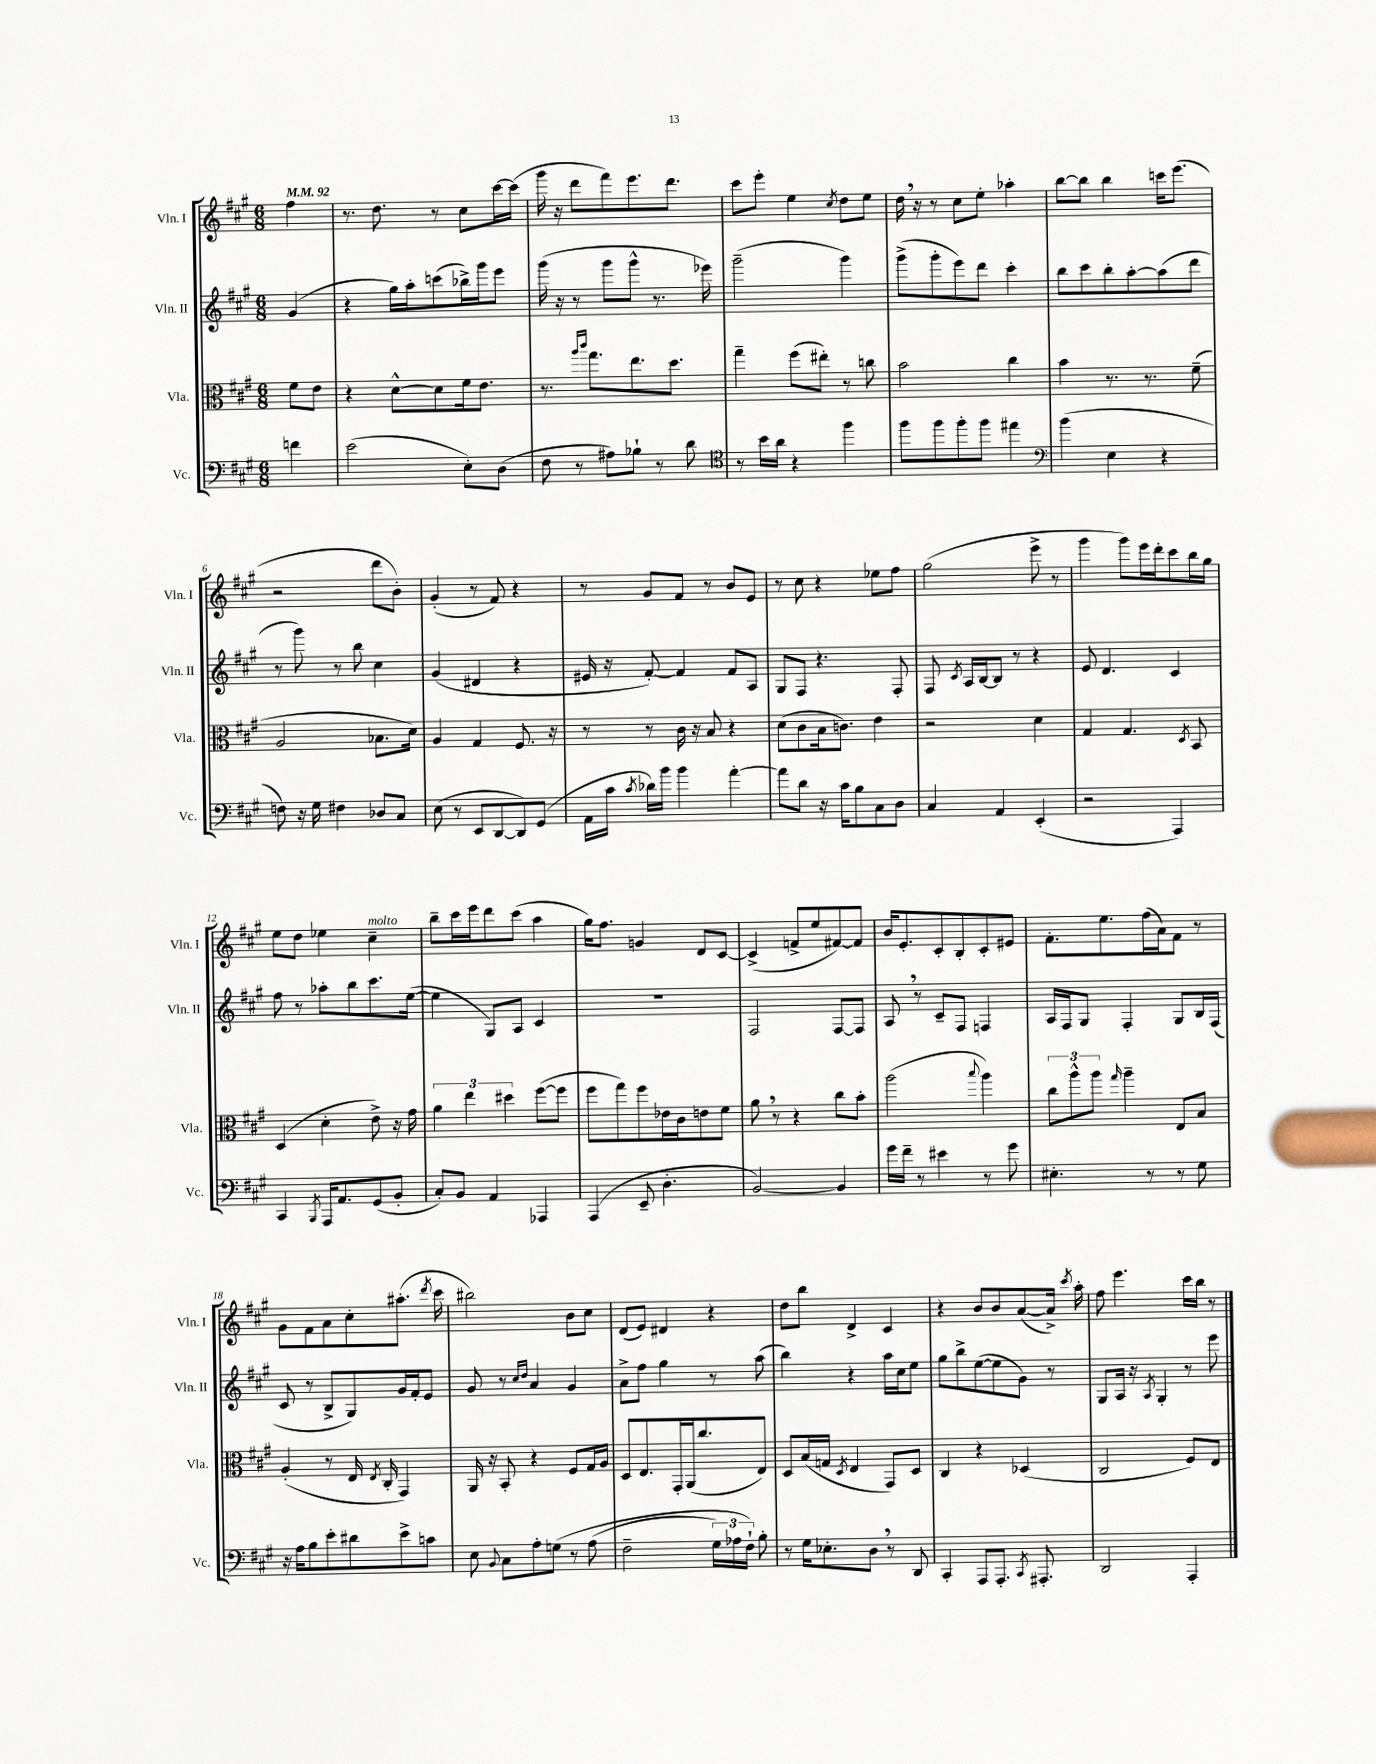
<<
\new StaffGroup <<
\new Staff = "s0" \with { instrumentName = "Vln. I" shortInstrumentName = "Vln. I" } {
    \clef treble \key a \major \numericTimeSignature \time 6/8 \partial 4 \tempo 4 = 92
    \autoBeamOff fis''4 |
    r8. d''8. r8 cis''8[ cis'''16~ cis'''16]( |
    gis'''16 r16 d'''8[ fis'''8) e'''8. d'''8.] |
    cis'''8[ e'''8]-. e''4 \acciaccatura { cis''8 } d''8[ e''8] |
    d''16 \breathe r16 r8 cis''8[ e''8]-. aes''4-. |
    b''8[~ b''8] b''4 c'''16[ e'''8.]( |
    r2 d'''8[ b'8]-.) |
    gis'4-.( r8 fis'8) r4 |
    r8 gis'8[ fis'8] r8 b'8[ e'8] |
    r8 cis''8 r4 ees''8[ fis''8] |
    gis''2( e'''8-> r8 |
    gis'''4 gis'''8[) e'''16 d'''16-. cis'''8 b''16 gis''16] |
    e''8[ d''8] ees''4 cis''4--^\markup { \italic "molto" } |
    b''8[-- cis'''16 e'''16 d'''8 cis'''8]( a''4 |
    gis''16[) fis''8.] g'4 d'8[ cis'8]~ |
    cis'4->( f'8[-> e''8 fis'8~) fis'8] |
    b'16[ e'8.-. cis'8-. b8-. cis'8-. eis'8] |
    fis'8.[-. e''8. fis''16( a'16) fis'8] r8 |
    gis'8[ fis'8 a'8 cis''8-. ais''8.]-.( \acciaccatura { d'''8 } cis'''16 |
    bis''2) b'8[ cis''8] |
    d'8[( e'8]) dis'4 r4 |
    d''8[ b''8] d'4-> cis'4 |
    r4 b'8[ b'8 a'8~( a'16]->) \acciaccatura { cis'''8 } a''16-. |
    fis''8 e'''4. cis'''16[ b''16] r8 \bar "|." |
}
\new Staff = "s1" \with { instrumentName = "Vln. II" shortInstrumentName = "Vln. II" } {
    \clef treble \key a \major \numericTimeSignature \time 6/8 \partial 4
    \autoBeamOff gis'4( |
    r4 gis''16[) a''16-. c'''8( bes''16->) gis'''16 e'''8] |
    gis'''16( r16 r8 gis'''8[ gis'''8]-^ r8. ees'''16) |
    gis'''2--( gis'''4) |
    gis'''8[->( gis'''8-. e'''8) d'''8] cis'''4-. |
    b''8[ cis'''8 b''8-. a''8~-. a''8( d'''8] |
    r8 gis'''8) r8 b''8 cis''4 |
    gis'4( dis'4 r4 |
    eis'16 r16 fis'8~-.) fis'4 fis'8[ a8] |
    gis8[ fis8] r4. fis8-. |
    fis8 \acciaccatura { cis'8 } a16[ b16~ b8] r8 r4 |
    e'8 d'4. cis'4 |
    fis''8 r8 aes''8[-. b''8 cis'''8. e''16]~( |
    e''4 gis8[) a8] cis'4 |
    r2. |
    fis2 fis8[~ fis8] |
    a8 \breathe r8 cis'8[-- fis8] f4 |
    a16[ fis16 gis8] fis4-. gis8[ b16 fis16]( |
    cis'8 r8 b8[-> gis8) gis'16 fis'16-. e'8] |
    gis'8 r8 \grace { cis''16[ d''16] } a'4 gis'4 |
    a'8[-> fis''8] gis''4 r8 a''8( |
    b''4) r4 a''16[ cis''16 e''8] |
    gis''8[ b''8-> e''8~( e''8 gis'8]) r8 |
    gis8[ a16] r16 \acciaccatura { a8 } gis4-. r8 e'''8 \bar "|." |
}
\new Staff = "s2" \with { instrumentName = "Vla." shortInstrumentName = "Vla." } {
    \clef alto \key a \major \numericTimeSignature \time 6/8 \partial 4
    \autoBeamOff fis'8[ e'8] |
    r4 d'8[~-^ d'8 fis'16 e'8.] |
    r8. \grace { a''16[ cis'''16] } gis''8.[ e''8. d''8.] |
    gis''4-- fis''8[( eis''8]-.) r8 c''8 |
    b'2 cis''4 |
    b'4 r8. r8. fis'8--( |
    a2 bes8.[ d'16]) |
    a4 gis4 fis8. r16 |
    r8 r8 cis'16 r16 b8 r4 |
    d'8[( cis'8 b16 c'8.]) e'4 |
    r2 d'4 |
    gis4 gis4. \acciaccatura { d8 } b,8 |
    d4( d'4-. e'8->) r16 gis'16 |
    \tuplet 3/2 { a'4 e''4 dis''4 } fis''8[~( fis''8] |
    fis''8[ gis''8) fis''8 ees'16 cis'16 e'8 fis'8] |
    a'8 \breathe r8 r4 cis''8[ b'8]-. |
    a''2( \appoggiatura { b''8 } a''4) |
    \tuplet 3/2 { cis''8[ a''8-^ a''8] } \grace { gis''16 } a''4-- e8[ b8] |
    a4-.( r8 e16 \acciaccatura { e8 } cis16-. gis,4) |
    a,16 r16 b,8-. r4 fis8[ gis16 a16] |
    d8[ e8. gis,16-. a,16( cis''8. e8]) |
    d8[ b16( g16] \acciaccatura { d8 } e4 gis,8[) d8] |
    cis4 r4 des4( |
    cis2 fis8[) e8] \bar "|." |
}
\new Staff = "s3" \with { instrumentName = "Vc." shortInstrumentName = "Vc." } {
    \clef bass \key a \major \numericTimeSignature \time 6/8 \partial 4
    \autoBeamOff f'4 |
    e'2( e8[-.) d8]( |
    fis8 r8 ais8[) bes8]-! r8 d'8 |
    \clef tenor r8 b'16[ a'16] r4 fis''4 |
    fis''8[ fis''8 fis''8-. fis''8] eis''4 |
    \clef bass b'4( e4 r4 |
    f8) r16 gis16 fis4 des8[ cis8] |
    e8( r8 e,8[ d,8~ d,8) gis,8]( |
    a,16[ cis'16] \acciaccatura { cis'8 } des'16[) b'16] b'4 a'4~-. |
    a'8[ d'8] r16 cis'16[ b8 cis8 d8] |
    cis4 a,4 e,4-.( |
    r2 a,,4) |
    cis,4 \acciaccatura { b,,8 } a,,16[ a,8. gis,8( b,8]-. |
    cis8[-.) b,8] a,4 aes,,4 |
    a,,4( e,8-- d4.-. |
    b,2~) b,4 |
    gis'16[ fis'16]-- r8 eis'4 r8 gis'8 |
    eis4.-. r8 r8 gis8 |
    r16 a16[ b8 e'8-. dis'8 e'8-> c'8] |
    e8 \appoggiatura { b,8 } cis8[ a8-. g8]\( r8 a8( |
    fis2-- \tuplet 3/2 { gis16[) aes16 fis16]-!\) } b8-. |
    r8 gis16[ ees8.-. d8] \breathe r8 d,8 |
    cis,4-. a,,8[ a,,8.]-. \acciaccatura { cis,8 } ais,,8.-. |
    d,2 a,,4-. \bar "|." |
}
>>
>>
